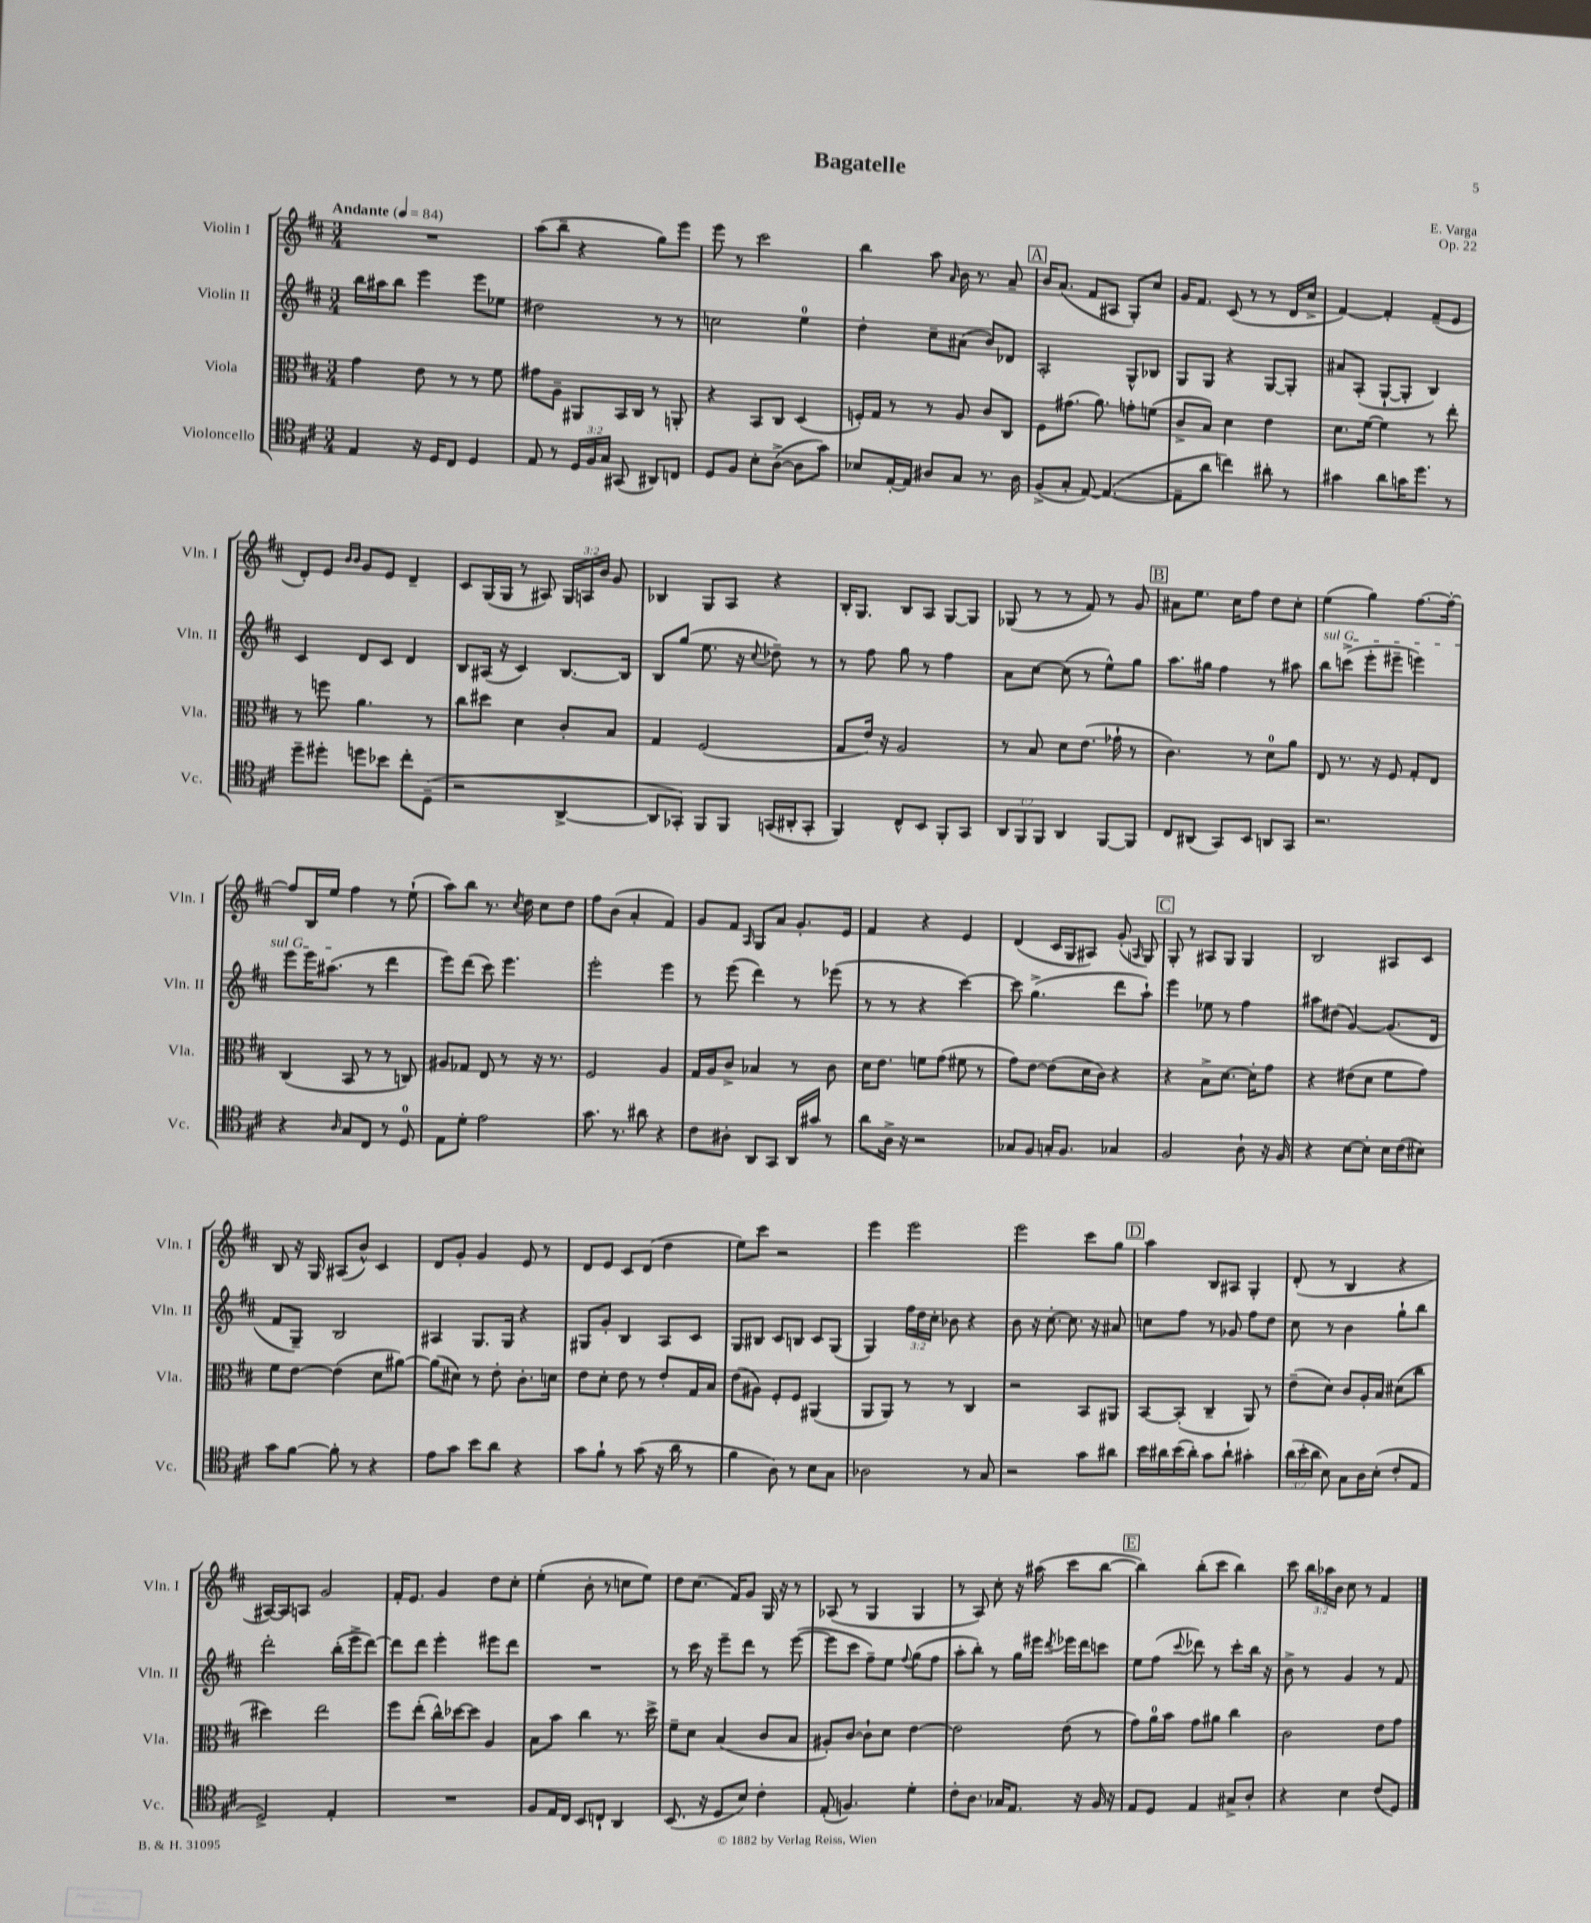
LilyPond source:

\header { title = "Bagatelle" composer = "E. Varga" opus = "Op. 22" }
<<
\new StaffGroup <<
\new Staff = "s0" \with { instrumentName = "Violin I" shortInstrumentName = "Vln. I" } {
    \clef treble \key d \major \numericTimeSignature \time 3/4 \override Staff.TupletNumber.text = #tuplet-number::calc-fraction-text \tempo "Andante" 4 = 84
    \autoBeamOff R2. |
    a''8[( b''8]-- r4 g''8[) e'''8] |
    e'''8 r8 cis'''2 |
    b''4 a''8 \grace { a'16 } b'16 r8. a'8-- |
    \mark \markup { \box "A" } b'16[ a'8.]( fis'8[ ais8] g8[-.) cis''8] |
    g'16[ fis'8.] cis'8( r8 r8 d'16[ cis''16]-> |
    fis'4~) fis'4-. fis'8[--( e'8] |
    d'8[-.) e'8] \grace { b'16[ b'16] } g'8[ e'8] d'4-- |
    cis'8[ g16( g16] r8 ais8) \tuplet 3/2 { g16[ a16 b'16] } g'8 |
    bes4 g8[ a8] r4 |
    b16[-. g8.] b8[ a8] g8[~ g8] |
    ges8( r8 r8 fis'8) r8 g'8 |
    \mark \markup { \box "B" } ais'8[ e''8.] cis''16[ fis''8] d''8[ cis''8]-. |
    e''4( g''4) fis''8.[~ fis''16]~-. |
    fis''8[ b16 e''16] fis''4 r8 e''8-!( |
    a''8[) b''8] r8. \acciaccatura { cis''8 } d''16 cis''8[ d''8] |
    fis''8[ b'8]( a'4-. fis'4) |
    g'8[ fis'8] \grace { a16 } g8[ a'8] g'8.[-. e'16] |
    fis'4 r4 e'4 |
    d'4( cis'16[ g16 ais8]) g'8-.( \grace { a16 } g8) |
    \mark \markup { \box "C" } g8-. r8 ais8[ g8] g4 |
    b2 ais8[ cis'8] |
    b8 r16 g16 ais8[( b'8]-^) cis'4 |
    d'8[ g'8]-. g'4 e'8 r8 |
    d'8[ e'8] cis'8[ d'8]( d''4 |
    e''8[) cis'''8] r2 |
    e'''4 e'''2 |
    e'''2 cis'''8[ g''8] |
    \mark \markup { \box "D" } a''4 b8[ ais8] g4-. |
    d'8-.( r8 b4 r4 |
    ais16[~) ais16 a8] g'2 |
    fis'16[-. e'8.] g'4 d''8[ cis''8]-. |
    e''4-.( b'8-. r8 c''8[ e''8]) |
    d''8[ cis''8.]( fis'16[) g'8] g16 r16 r8 |
    aes8( r8 g4 g4 |
    r8 a8) cis''8-. r16 ais''16( cis'''8[ b''8]~ |
    \mark \markup { \box "E" } b''4) b''8[-.( cis'''8] b''4) |
    cis'''8 \tuplet 3/2 { b''16[ aes''16 b'16] } cis''8 r8 fis'4 \bar "|." |
}
\new Staff = "s1" \with { instrumentName = "Violin II" shortInstrumentName = "Vln. II" } {
    \clef treble \key d \major \numericTimeSignature \time 3/4 \override Staff.TupletNumber.text = #tuplet-number::calc-fraction-text
    \autoBeamOff b''16[ ais''16 b''8] e'''4 e'''8[ ees''8] |
    dis''2 r8 r8 |
    c''2 e''4-0 |
    d''4-. cis''8[-- ais'8]( b'8[) des'8] |
    \mark \markup { \box "A" } a2-. g8[-^ bes8] |
    g8[ g8] r4 g8[~ g8]-. |
    ais'8[ a8]-.( g8[~-! g8]-. b4) |
    cis'4 d'8[ cis'8] d'4 |
    b8[ ais16]( r16 cis'4) b8.[~ b16] |
    b8[ g''8]( e''8. r16 \appoggiatura { cis''8 } des''8--) r8 |
    r8 fis''8 g''8 r8 fis''4 |
    a'8[ cis''8]~ cis''8( r8 e''8[-^) g''8] |
    \mark \markup { \box "B" } a''8.[ gis''16] fis''4 r8 ais''8 |
    \once \override TextSpanner.bound-details.left.text = \markup { \italic "sul G" } b''8[\startTextSpan c'''8]->( e'''8[-. eis'''8]-- e'''4) |
    e'''8[ e'''16 ais''8.]\stopTextSpan( r8 d'''4 |
    e'''8[) d'''8]( cis'''8) e'''4. |
    e'''2-. e'''4 |
    r8 e'''8( d'''4) r8 ees'''8( |
    r8 r8 r4 cis'''4~) |
    cis'''8 g''4.->( d'''8[ a''8]-!) |
    \mark \markup { \box "C" } e'''4 ees''8 r8 fis''4 |
    ais''8[ dis''8]( g'4~) g'8.[( d'16] |
    fis'8[ g8]--) b2 |
    ais4 g8.[ g16] r4 |
    gis8[ g'8]-. b4 a8[ cis'8] |
    g8[ bis8] cis'8[ b8] cis'8[ g8]( |
    g4) \tuplet 3/2 { fis''16[ d''16 cis''16]-. } bes'8 r4 |
    b'8 r16 cis''8.~-. cis''8. r16 ais'8 |
    \mark \markup { \box "D" } c''8[ fis''8] r8 ges'8 fis''8[ d''8] |
    cis''8 r8 b'4 g''8[-! b''8] |
    d'''2-. b''16[-.( e'''16-> d'''8]~) |
    d'''8[ d'''8] e'''4-. eis'''8[ d'''8] |
    R2. |
    r8 cis'''16 r16 e'''8[-- d'''8] r8 e'''8~( |
    e'''8[ cis'''8] fis''8[--) e''8] \appoggiatura { fis''8 } g''8[( fis''8] |
    a''8[-. b''8]-.) r8 g''16[ eis'''16] \acciaccatura { d'''8 } ees'''16[ d'''16 c'''8] |
    \mark \markup { \box "E" } e''8[ fis''8]( \appoggiatura { cis'''8 } des'''8) r8 cis'''8[-. b''16] r16 |
    b'8-> r8 g'4 r8 fis'8 \bar "|." |
}
\new Staff = "s2" \with { instrumentName = "Viola" shortInstrumentName = "Vla." } {
    \clef alto \key d \major \numericTimeSignature \time 3/4
    \autoBeamOff g'4 e'8 r8 r8 fis'8 |
    gis'8[ a8]-- ais,8[ b,16 cis16] r8 a,8-. |
    r4 b,8[ cis8] d4( |
    f16[-.) g16] r8 r8 a8 cis'8[ cis8] |
    \mark \markup { \box "A" } fis8[ gis'8.]( a'8.) g'8[-. f'8]( |
    cis'8[-> b8]) d'4 e'4 |
    d'8.[ fis'16]~ fis'4 r8 e''8-. |
    r8 f''8 a'4. r8 |
    cis''8[ dis''8] d'4 cis'8[-. b8] |
    g4 fis2( |
    g8[ e'16]) r16 a2 |
    r8 b8 d'8[ e'8.]( ges'16-! r8 |
    \mark \markup { \box "B" } cis'4.) r8 d'8[-0 a'8] |
    e8 r8. r16 fis8 g8[-. e8] |
    cis4( b,8 r8 r8 c8) |
    ais8[ ges8] e8 r8 r16 r8. |
    fis2 a4 |
    g16[ a16 cis'8]-> bes4 r8 cis'8 |
    d'16[ e'8.] f'8[ g'8]( fis'8 r8 |
    g'8[) e'8]~ e'8[( d'16 cis'16]) r4 |
    \mark \markup { \box "C" } r4 b8[-> d'8.]~ d'16[-. g'8] |
    r4 eis'8[( d'8] fis'8[ g'8]) |
    fis'8[ e'8]~ e'4( d'8[ ais'8]~) |
    ais'8[( dis'8]) r8 e'8-. cis'8.[-. d'16] |
    e'8[ d'8]-. e'8 r8 e'8[-. g16 b16] |
    e'8[( ais8]) fis8[-. fis8] ais,4( |
    a,8[ a,8]) r8 r8 cis4 |
    r2 b,8[ ais,8] |
    \mark \markup { \box "D" } b,8[~ b,8]-.( cis4-- a,8) r8 |
    e'8[--( d'8]) cis'8[ a16-. b16] dis'8[( cis''8] |
    dis''4) e''2 |
    fis''8[ e''8]-.( cis''16[-^) des''16~ des''8] a4 |
    b8[ b'8] cis''4 r8. d''16-> |
    fis'8[-- d'8] b4( cis'8[ b8] |
    ais8[-.) cis'8]~ cis'8[-! d'8] e'4~ |
    e'2 e'8( r8 |
    \mark \markup { \box "E" } g'8[) a'16-0 b'16] g'8[ ais'8] cis''4 |
    cis'2 e'8[ g'8] \bar "|." |
}
\new Staff = "s3" \with { instrumentName = "Violoncello" shortInstrumentName = "Vc." } {
    \clef tenor \key d \major \numericTimeSignature \time 3/4 \override Staff.TupletNumber.text = #tuplet-number::calc-fraction-text
    \autoBeamOff e4 r16 d16[ cis8] d4 |
    e8 r8 \tuplet 3/2 { d16[ fis16 g16] } gis,8( ais,8[) c8] |
    d8[ fis8] b8[-. a8]~->( a8[ g'8]) |
    bes8[ e16~-. e16] ais8[ g8] r8. ais16 |
    \mark \markup { \box "A" } fis8[->( g8]-. e8~) e4.~( |
    e8[-- a'8] c''4) ais'8-. r8 |
    gis'4 a'8[ g'16 d''8.] r8 |
    d''8[-- dis''8]-. d''8[ bes'8] cis''8[-. d8]--( |
    r2 a,4~-> |
    a,8[ ges,8]-.) fis,8[ fis,8] g,16[( ais,16-. g,8]-. |
    fis,4) cis8[-^ b,8] fis,8[-. g,8] |
    \tuplet 3/2 { a,8[ fis,8 fis,8] } a,4 fis,8[~ fis,8] |
    \mark \markup { \box "B" } cis8[ ais,8]( g,8[) b,8] a,8[ g,8] |
    r2. |
    r4 \grace { a16 } g8[ cis8] r8 d8-0 |
    e8[ d'8]-. e'2 |
    g'8. r8. ais'8 r4 |
    cis'8[ ais8]-. a,8[ g,8] a,16[ gis'16] r8 |
    a'8[ a16]-> r16 r2 |
    ges8[ fis8] g16[-. fis8.] ges4 |
    \mark \markup { \box "C" } fis2 a8-! r16 fis16 |
    r4 b8[~ b8]-. b16[ cis'16( bis8]) |
    g'8[ fis'8]~ fis'8-. r8 r4 |
    e'8[ g'8] b'8[ a'8] r4 |
    g'8[ fis'8]-! r8 g'8( r16 a'16 r8 |
    fis'4 a8) r8 b8[ g8] |
    aes2 r8 g8 |
    r2 g'8[ ais'8] |
    \mark \markup { \box "D" } b'16[ ais'16 b'16( ais'16]-.) g'8[ ais'8]-! gis'4-. |
    \tuplet 3/2 { a'16[( b'16-. a'16] } b8) g8[ a16 b16]-.( cis'8[-. e8] |
    d2->) e4-. |
    R2. |
    fis8[ e16 cis16] b,8[ c8]-! a,4 |
    b,8.( r16 d8[ b8]) cis'4-. |
    e8-.( f4.) d'4-. |
    cis'8[-. a8.] ges16[ e8.] r16 fis16 r16 |
    \mark \markup { \box "E" } e8[ d8] e4 gis8[-> a8]-. |
    r4 b4 cis'8[( d8]) \bar "|." |
}
>>
>>
\layout { \context { \Score \remove "Bar_number_engraver" } }
